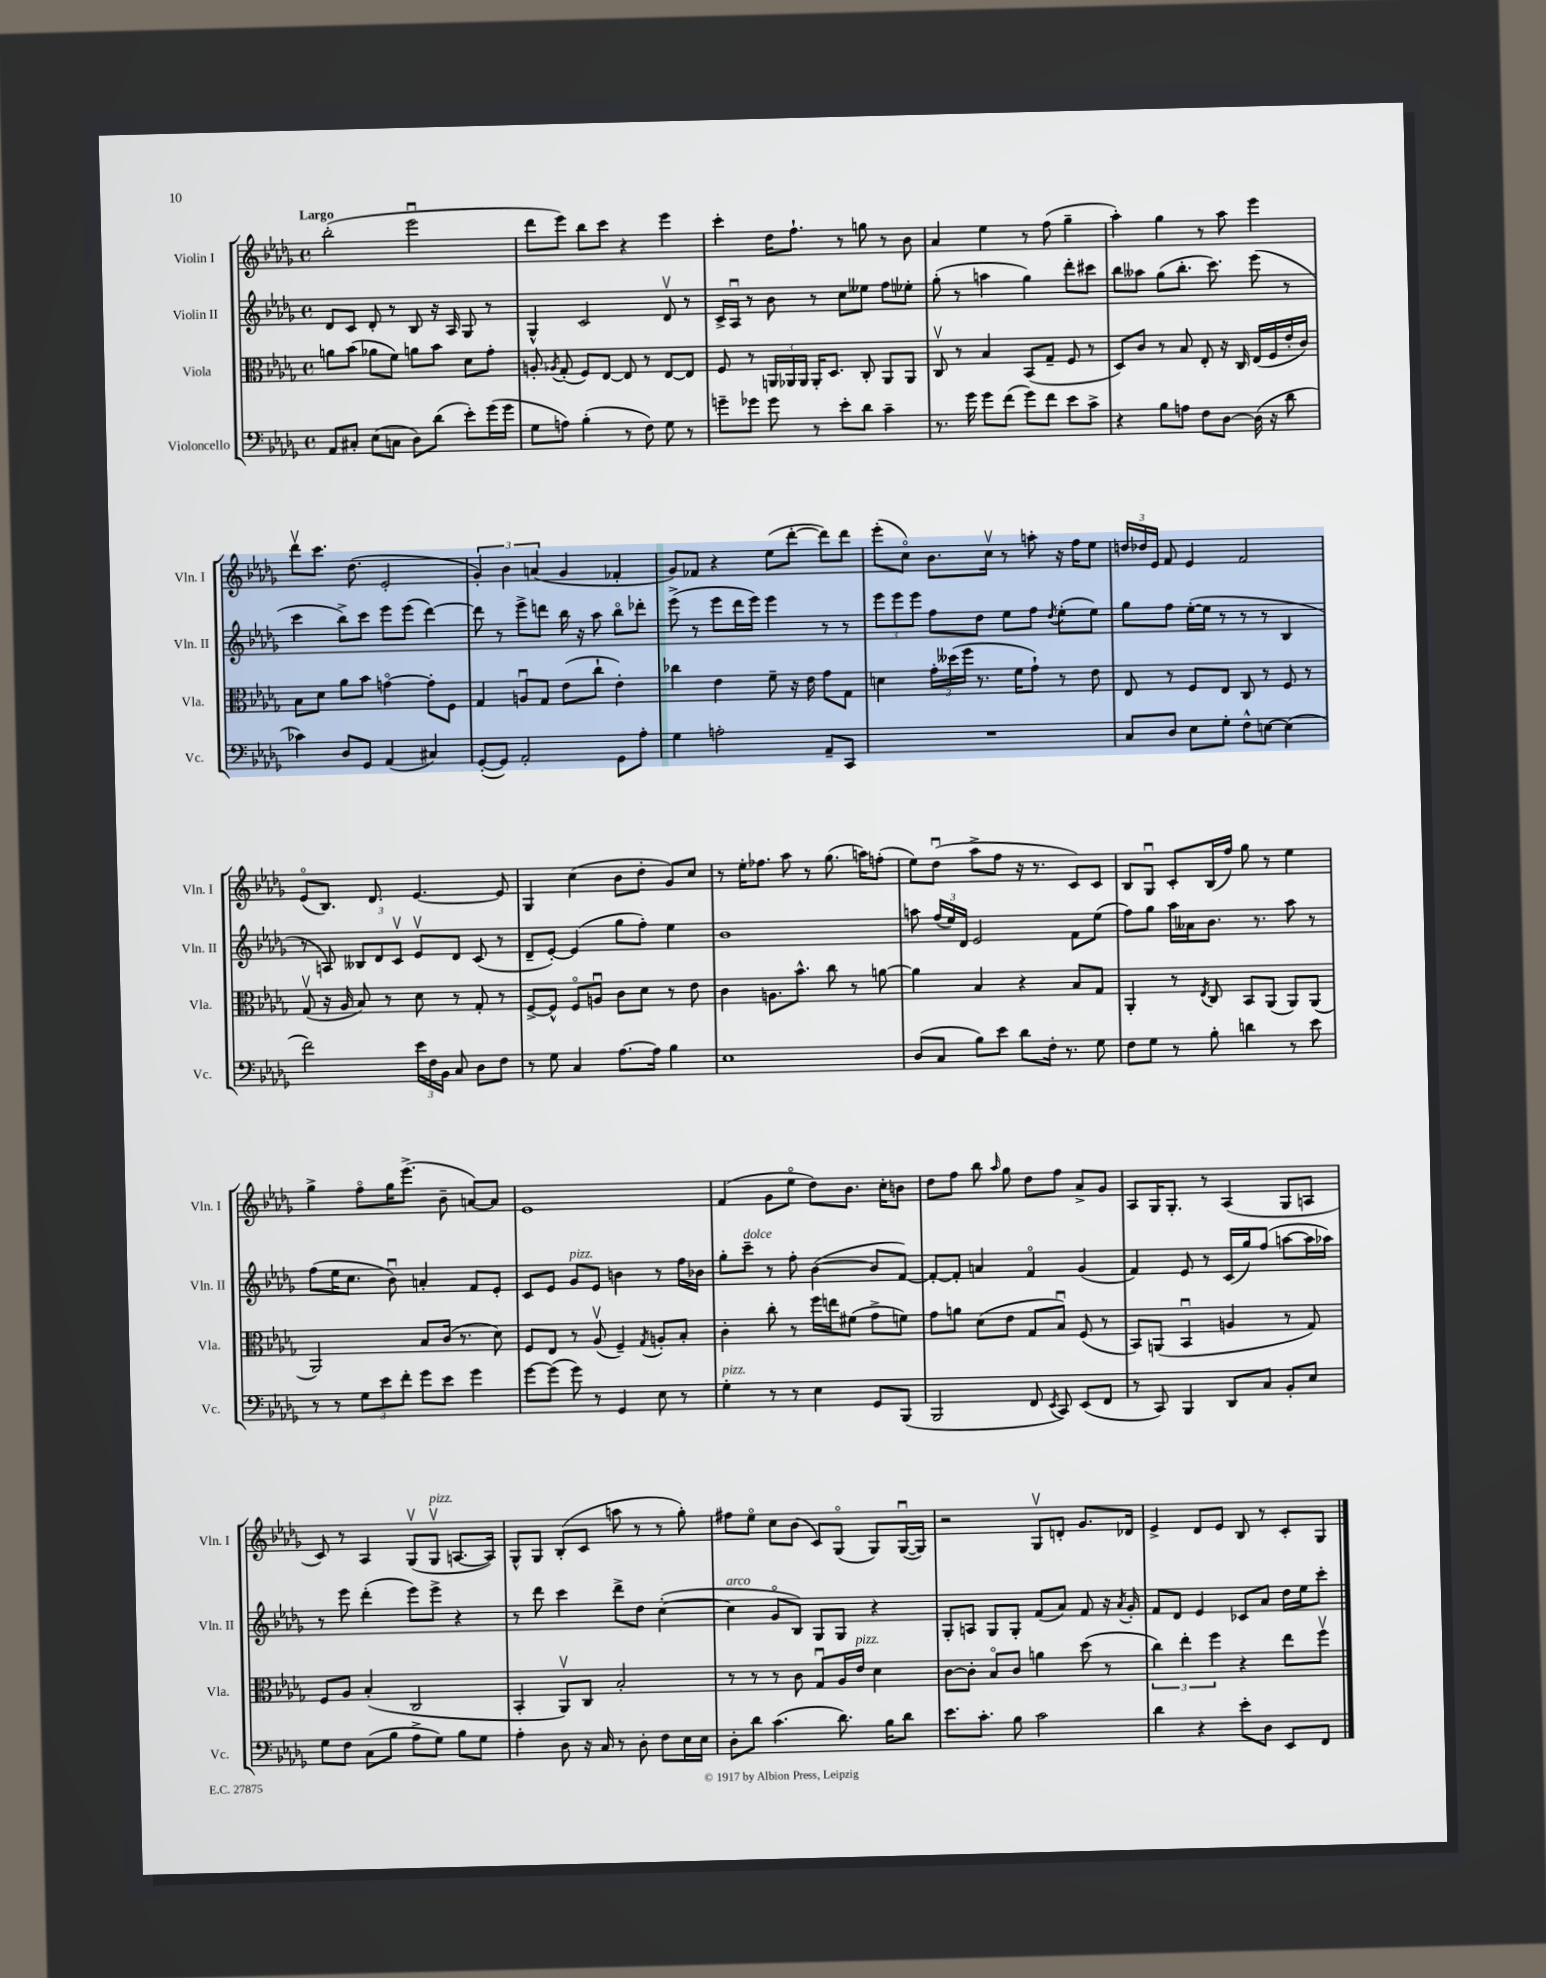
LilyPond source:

<<
\new StaffGroup <<
\new Staff = "s0" \with { instrumentName = "Violin I" shortInstrumentName = "Vln. I" } {
    \clef treble \key des \major \defaultTimeSignature \time 4/4 \tempo "Largo"
    \autoBeamOff bes''2-.( ees'''2\downbow |
    des'''8[ ees'''8]) bes''8[ c'''8] r4 ees'''4 |
    c'''4-. des''16[ f''8.]-! r8 g''8 r8 bes'8 |
    aes'4 ees''4 r8 f''8( ges''4-- |
    aes''4-.) ges''4 r8 aes''8 ees'''4 |
    des'''8[\upbow c'''8.] des''8.( ees'2-. |
    \tuplet 3/2 { ges'4-.) bes'4 a'4( } ges'4 fes'4-. |
    ges'8[) fes'8] r4 ees''8[( des'''8]~-. des'''8[) des'''8] |
    ees'''8[-.( c''8]\flageolet) bes'8.[ c''16]\upbow r8 a''8-. r16 f''16[ ees''8] |
    \tuplet 3/2 { d''16[ des''16 ees'16] } f'8 ees'4 f'2 |
    ees'8[\flageolet( bes8.]) des'8. ees'4.~ ees'8 |
    ges4 c''4( bes'8[ des''8]-. ges'8[) c''8] |
    r8 ees''16[-. fes''8.] aes''8 r8 ges''8.( a''16[) f''8]-.( |
    ees''8[) des''8]\downbow( aes''8[-> f''8] r16 r8. c'8[) c'8] |
    bes8[ ges8]\downbow c'8[-. bes16( f''16]) ges''8 r8 ees''4 |
    ges''4-> f''8[\flageolet ges''16 ees'''8.]->( bes'8-- a'8[~) a'8] |
    ees'1 |
    f'4( ges'8[ ees''8]\flageolet des''8[) bes'8.] c''16[-. b'8] |
    des''8[ f''8] bes''8 \grace { aes''16 } ges''8 des''8[ f''8] aes'8[-> ges'8] |
    aes8[ ges16 ges8.]-. r8 aes4( ges8[ a8] |
    c'8) r8 aes4 ges8[\upbow( ges8]\upbow^\markup { \italic "pizz." } a8.[~ a16]) |
    ges8[-^ ges8] bes8[-.( c'8] a''8 r8 r8 ges''8-.) |
    fis''8[ ees''8]\flageolet c''8[ bes'8]( c'8[) ges8]\flageolet( ges8[) ges16~\downbow( ges16]) |
    r2 ges8[\upbow d'8]-. ges'8.[ des'16] |
    ees'4-> des'8[ ees'8] bes8 r8 c'8[-. ges8] \bar "|." |
}
\new Staff = "s1" \with { instrumentName = "Violin II" shortInstrumentName = "Vln. II" } {
    \clef treble \key des \major \defaultTimeSignature \time 4/4
    \autoBeamOff des'8[ c'8] des'8-. r8 bes8 r16 aes16 ges8 r8 |
    ges4-^ c'2 des'8\upbow r8 |
    c'16[-> aes16]\downbow r8 bes'8 r8 c''8[ eeses''8] f''8[ ees''8]-. |
    ges''8-.( r8 a''4 ges''4) des'''8[-. cis'''8] |
    bes''8[ aeses''8] ges''8[( bes''8.]-. c'''8.) ees'''8( r8 |
    c'''4 bes''8[->) c'''8] ees'''8[ ees'''8]( des'''4~) |
    des'''8 r8 ees'''8[-> d'''8] bes''16 r16 aes''8 bes''8[\flageolet des'''8]-. |
    ees'''8->( r8 ees'''8[ des'''16 ees'''16]) ees'''4 r8 r8 |
    \tuplet 3/2 { ees'''8[ ees'''8 ees'''8] } f''8[ des''8] ees''8[ f''8] \acciaccatura { des''8 } ees''8[-.( ees''8]) |
    ges''8[ f''8] ees''16[~-.( ees''16] r8 r8 r8 bes4 |
    r8 a8) \tuplet 3/2 { beses8[ des'8 c'8]\upbow } ees'8[\upbow des'8] c'8( r8 |
    des'8[-- ees'8]~-.) ees'4( ges''8[ f''8]-.) ees''4 |
    bes'1 |
    a''8 \tuplet 3/2 { f''16[( ees''16) des'16] } ees'2 f'8[ ees''8]( |
    f''8[) ges''8] aes''16[ aeses'16 bes'8.] r8. aes''8 r8 |
    f''8[( ees''16 c''8.] bes'8\downbow) a'4-. f'8[ ees'8]-. |
    c'8[ ees'8] ges'8[^\markup { \italic "pizz." } ees'8] b'4 r8 f''16[ bes'16] |
    ges''8[-. c'''8]--^\markup { \italic "dolce" } r8 f''8-. bes'4~( bes'8[ f'8]~) |
    f'8[~-. f'8]-. a'4 f'4\flageolet ges'4( |
    f'4) ees'8 r8 c'16[( ges''16) f''8]( a''8[~ a''16 aes''16]) |
    r8 ees'''8 des'''4-.( ees'''8[) ees'''8]-> r4 |
    r8 des'''8 c'''4 des'''8[-> des''8] c''4~-.( |
    c''4^\markup { \italic "arco" } ges'8[\flageolet bes8]) ges8[ ges8] r4 |
    ges8[-. a8] ges8[ ges8]-. f'8[( aes'8]) f'8 r16 \acciaccatura { aes'8 } ges'16-. |
    f'8[ des'8] ees'4 ces'8[ aes'8] des''16[ ees''16 c'''8]-. \bar "|." |
}
\new Staff = "s2" \with { instrumentName = "Viola" shortInstrumentName = "Vla." } {
    \clef alto \key des \major \defaultTimeSignature \time 4/4
    \autoBeamOff a'8[ bes'8]( aes'8[ f'8]) a'8[ bes'8] des'8[ ges'8]-. |
    a8-. \acciaccatura { aes8 } ges8-.( f8[) ees8]~ ees8 r8 ees8[~ ees8] |
    f8 r8 \tuplet 3/2 { a,16[ aes,16 aes,16] } aes,16[-. des8.] c8-. aes,8[ aes,8] |
    c8\upbow r8 bes4 bes,8[( ges8]-- f8 r8 |
    des8[) c'8] r8 bes8 ees8-. r16 c16 ees16[( f16 ees'16-. c'16]) |
    bes8[ des'8] aes'8[ bes'8] g'4~\flageolet g'8[-. f8] |
    ges4 a8[\downbow ges8] ees'8[( c''8]-! ees'4-.) |
    ces''4 ees'4 f'8-- r16 ees'16 ges'8[ ges8] |
    d'4 \tuplet 3/2 { ges'16[-. deses''16( f''16] } r8. f'16[ ges'8]-!) r8 ees'8 |
    ees8 r8 f8[ ees8] c8 r8 f8 r8 |
    ges8\upbow( r16 aes16 bes8) r8 des'8 r8 ges8-. r8 |
    f8[~-> f8]-^ f8[\flageolet a8]\downbow c'8[ des'8] r8 ees'8 |
    c'4 a8.[ bes'8.]-^ c''8 r8 a'8~ |
    a'4 bes4 r4 bes8[ ges8] |
    aes,4-. r8 \acciaccatura { ees8 } c8 bes,8[ aes,8]( aes,8[) aes,8]( |
    aes,2) bes8[ c'16]( r8. des'8) |
    f8[ ees8] r8 aes8\upbow( f4--) \acciaccatura { ges8 } a8[-. bes8]-. |
    c'4-. c''8-. r8 f''16[ e''16 fis'8]( ges'8[-> f'8]) |
    ges'8[ a'8] des'8[( ees'8] ges8[ bes8]\downbow) f8( r8 |
    bes,8[) a,8]( bes,4\downbow a4 r8 ges8) |
    f8[ aes8] bes4-.( c2 |
    bes,4-. aes,8[\upbow) c8] bes2-. |
    r8 r8 r8 c'8 ges8[\downbow aes16 ees'16]^\markup { \italic "pizz." } des'4 |
    c'8[~ c'8]-. bes8[\flageolet c'8] a'4 des''8( r8 |
    \tuplet 3/2 { c''4) ees''4-. f''4 } r4 ees''8[ f''8]\upbow \bar "|." |
}
\new Staff = "s3" \with { instrumentName = "Violoncello" shortInstrumentName = "Vc." } {
    \clef bass \key des \major \defaultTimeSignature \time 4/4
    \autoBeamOff aes,8[ cis8]-. ees8[( c8] des8[) des'8]( ees'8[-.) ges'16( ges'16] |
    ges8[ a8]) bes4-.( r8 f8) ges8 r8 |
    g'8[-- ges'8] ges'8 r8 ees'8[-. des'8] c'4-- |
    r8. ges'16 ges'8[ f'8]( ges'8[) f'8] ees'8[ c'8]-> |
    r4 bes8[ a8] f8[ des8]~ des16( r16 des'8 |
    ces'4) des8[ ges,8] aes,4( cis4) |
    ges,8[~-.( ges,8]) aes,2-. ges,8[ aes8]-. |
    ges4 a2-. aes,8[-- c,8] |
    R1 |
    c8[ des8] ees8[ ges8]-. f8[-^ e8]~ e4( |
    f'2) \tuplet 3/2 { ees'16[ f16 bes,16] } c8 des8[ f8] |
    r8 ges8 c4 aes8.[~ aes16] bes4 |
    ees1 |
    des8[( c8] bes8[) ees'8] des'8[ f16]-. r8. ges8 |
    f8[ ges8] r8 bes8-. d'4 r8 ees'8 |
    r8 r8 \tuplet 3/2 { ges8[ ees'8 f'8]-. } ges'8[ ees'8] ges'4 |
    ges'8[~ ges'8]( ges'8) r8 ges,4 ees8 r8 |
    ges4-.^\markup { \italic "pizz." } r8 r8 ees4 ges,8[ bes,,8]( |
    bes,,2 f,8 \acciaccatura { ees,8 } c,8) ees,8[( f,8] |
    r8 c,8) bes,,4 des,8[ c8] bes,8[-. ees8] |
    ges8[ f8] c8[( bes8] aes8[-> ges8]) bes8[ ges8] |
    aes4-. des8 r16 c16 r8 des8-. f8[ ees16 ees16] |
    des8[-. des'8] c'4.( des'8.) bes16[ des'8] |
    ees'8.[ c'8.]-. bes8 c'2 |
    des'4 r4 ees'8[-. des8] ees,8[ f,8] \bar "|." |
}
>>
>>
\layout { \context { \Score \remove "Bar_number_engraver" } }
